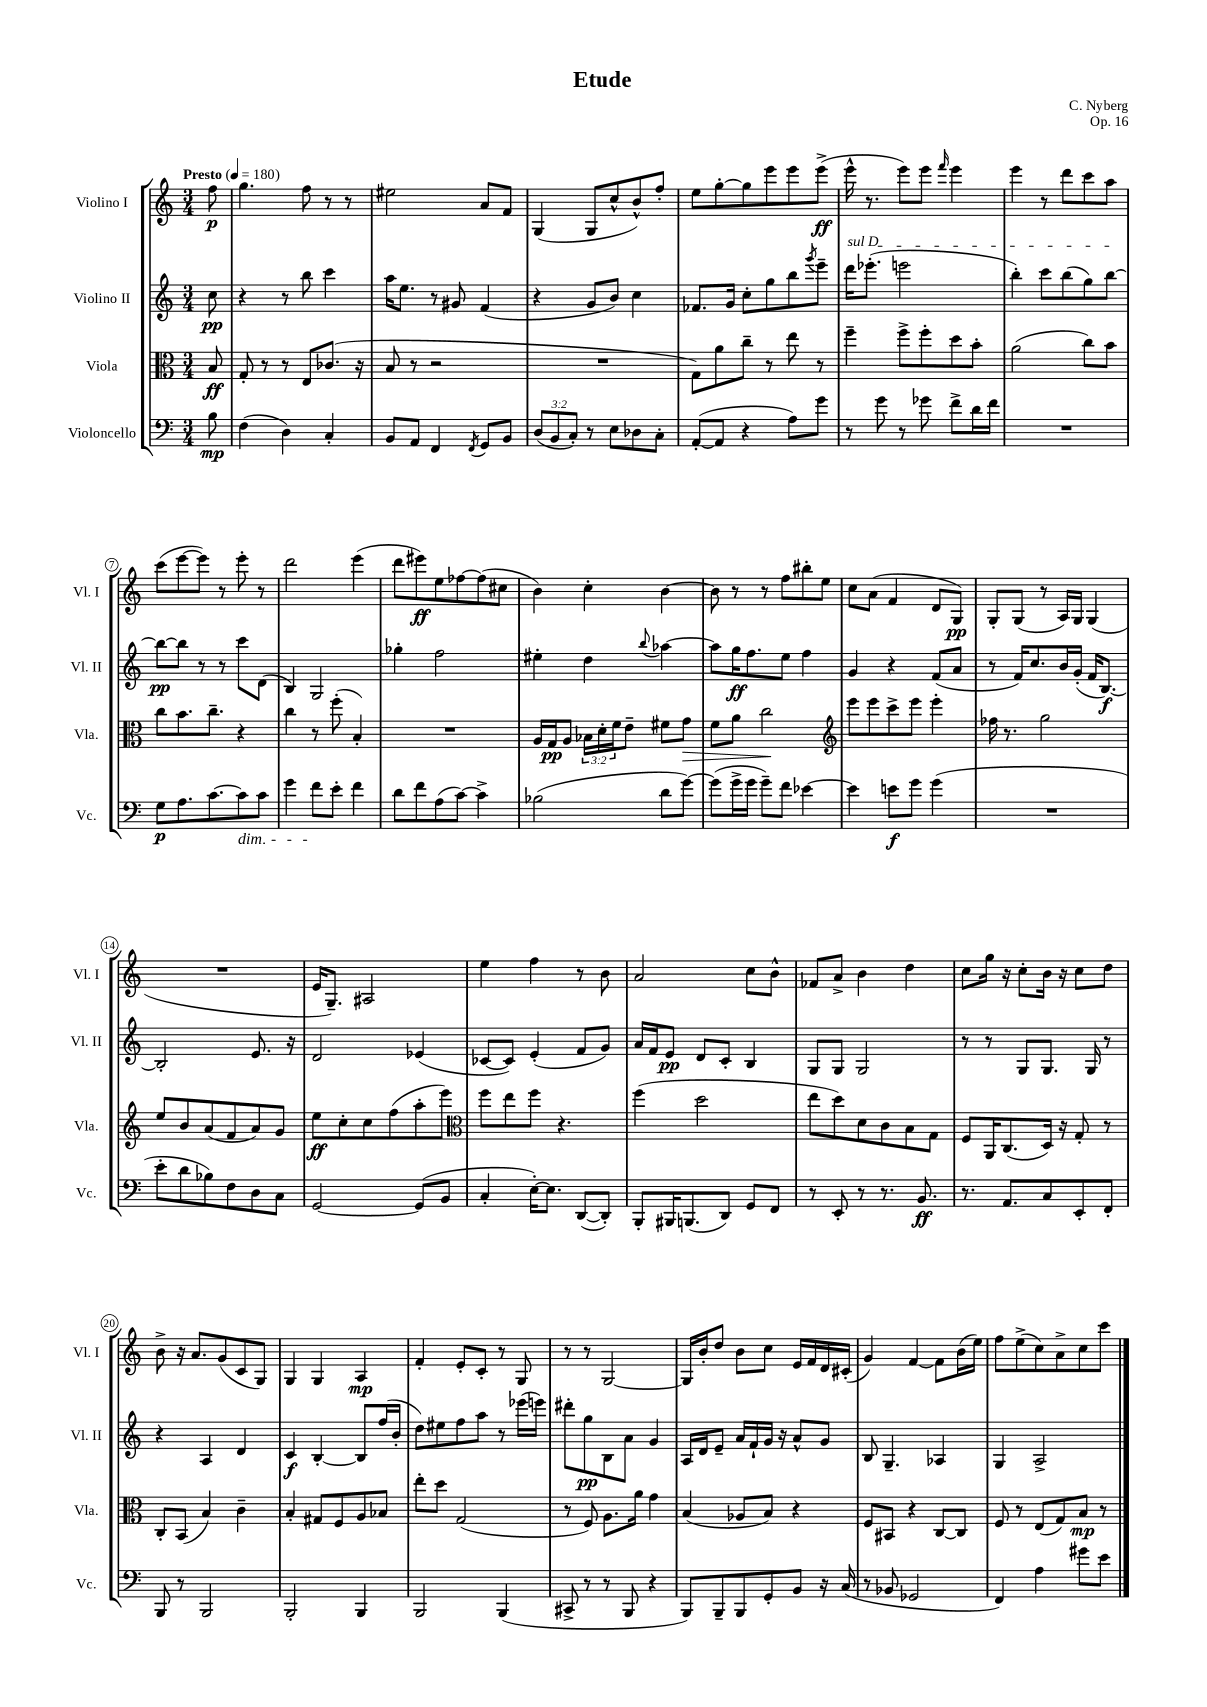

**kern	**kern	**kern	**kern
*staff4	*staff3	*staff2	*staff1
*clefF4	*clefC3	*clefG2	*clefG2
*k[]	*k[]	*k[]	*k[]
*M3/4	*M3/4	*M3/4	*M3/4
*MM180	*MM180	*MM180	*MM180
8B	8B	8cc	8ff
=	=	=	=
(4F	8G'	4r	4.gg
.	8r	.	.
4D)	8r	8r	.
.	8E	8bb	8ff
4C'	(8.c-	4ccc	8r
.	.	.	8r
.	16r	.	.
=	=	=	=
8BB	8B	16aa	2ee#
.	.	8.ee	.
8AA	8r	.	.
4FF	2r	8r	.
.	.	8g#	.
8qFF	.	.	.
8GG	.	(4f	8a
8BB	.	.	8f
=	=	=	=
(12D	2.r	4r	(4G
12BB	.	.	.
12C')	.	.	.
8r	.	8g	8G
8E	.	8b)	8cc^^
8D-	.	4cc	8b^^)
8C'	.	.	8ff'
=	=	=	=
([8AA'	8G)	8.f-	8ee
8AA]	8a	.	[8gg'
.	.	16g	.
4r	8cc~	8cc'	8gg]
.	8r	8gg	8eee
8A)	8ee	8bb	8eee
.	.	8qggg	.
8g	8r	8eee~	(8eee^
=	=	=	=
8r	4ff~	16ddd	16eee^^
.	.	(8.eee-'	8.r
8g	.	.	.
8r	8ff^	2eee	8eee)
8g-	8ff'	.	8eee
.	.	.	16qqfff
8f^	8dd	.	4eee
16d	8b'	.	.
16f	.	.	.
=	=	=	=
2.r	(2a	4bb')	4eee
.	.	8ccc	8r
.	.	(8bb	8ddd
.	8cc)	8gg)	8ccc
.	8b	[8bb	8aa
=	=	=	=
8G	8cc	8bb_	(8ccc
8.A	8.b	8bb]	[8eee
.	.	8r	8eee])
[8.c	8.cc~	.	.
.	.	8r	8r
8c]	4r	8ccc	8eee'
8c	.	(8d	8r
=	=	=	=
4g	4cc	4B)	2ddd
8f	8r	2G	.
8e'	(8ff'	.	.
4f	4B')	.	(4eee
=	=	=	=
8d	2.r	4gg-'	8ddd
8f	.	.	8eee#)
(8A	.	2ff	8ee
[8c)	.	.	[8ff-
4c^]	.	.	(8ff-]
.	.	.	8cc#
=	=	=	=
(2B-	16A	4ee#'	4b)
.	16G	.	.
.	8A	.	.
.	24B-	4dd	4cc'
.	24d'	.	.
.	24f	.	.
.	8e~	.	.
.	.	8qqbb	.
8d	8f#	[4aa-	[4b
[8g)	8g	.	.
=	=	=	=
(8g]	8f	8aa-]	8b]
16g^	8a	16gg	8r
16g	.	8.ff	.
8g~)	2cc	.	8r
8f	.	8ee	8ff
[4e-	.	4ff	8bb#'
.	.	.	8ee
=	=	=	=
*	*clefG2	*	*
4e-]	8eee	4g	8cc
.	8eee	.	(8a
8e	8ccc^	4r	4f
8g	8eee	.	.
(4g	4eee'	(8f	8d
.	.	8a	8G)
=	=	=	=
2.r	16ff-	8r	8G'
.	8.r	.	.
.	.	16f)	(8G
.	.	8.cc	.
.	2gg	.	8r
.	.	16b	16A)
.	.	(16g'	16G
.	.	16f	(4G
.	.	[8.B)	.
=	=	=	=
8e'	8ee	2B']	2.r
8d	8b	.	.
8B-)	(8a	.	.
8F	8f	.	.
8D	8a)	8.e	.
8C	8g	.	.
.	.	16r	.
=	=	=	=
[2GG	8ee	2d	16e
.	.	.	8.G~)
.	8cc'	.	.
.	8cc	.	2A#
.	(8ff	.	.
(8GG]	8aa'	(4e-	.
8BB	8eee)	.	.
=	=	=	=
*	*clefC3	*	*
4C'	8ff	[8c-	4ee
.	8ee	8c-])	.
[16E')	8ff	(4e'	4ff
8.E]	.	.	.
.	4.r	.	.
([8DD	.	8f	8r
8DD'])	.	8g)	8b
=	=	=	=
8BBB'	(4ff	16a	2a
.	.	16f	.
16BBB#	.	8e	.
(8.BBB	.	.	.
.	2dd	8d	.
8DD)	.	8c'	.
8GG	.	4B	8cc
8FF	.	.	8b^^
=	=	=	=
8r	8ee	8G	8f-
8EE'	8dd)	8G	8a^
8r	8d	2G	4b
8.r	8c	.	.
.	8B	.	4dd
8.BB	.	.	.
.	8G	.	.
=	=	=	=
8.r	8F	8r	8cc
.	16AA	8r	16gg
8.AA	(8.C	.	16r
.	.	8G	8cc'
8C	16D)	8.G	16b
.	16r	.	16r
8EE'	8G'	.	8cc
.	.	16G	.
8FF'	8r	8r	8dd
=	=	=	=
8BBB	8C'	4r	8b^
8r	(8BB	.	16r
.	.	.	8.a
2BBB	4B)	4A	.
.	.	.	(8g
.	4c~	4d	8c
.	.	.	8G)
=	=	=	=
2BBB'	4B'	4c	4G
.	8G#	[4B'	4G
.	8F	.	.
4BBB	8A	8B]	4A
.	8B-	(16ff	.
.	.	16b'	.
=	=	=	=
2BBB	8ee'	8dd)	4f'
.	8dd	8ee#	.
.	(2G	8ff	8e'
.	.	8aa	8c'
(4BBB	.	8r	8r
.	.	(16eee-	8G
.	.	16eee)	.
=	=	=	=
8CC#^	8r	8ddd#'	8r
8r	8F)	8gg	8r
8r	8.A	8B	[2G
8BBB	.	8a	.
.	16a	.	.
4r	4g	4g	.
=	=	=	=
8BBB)	(4B	16A	16G]
.	.	16d	16b'
8BBB~	.	8e~	8dd
8BBB	8A-	16a	8b
.	.	16f`	.
8GG'	8B)	16g	8cc
.	.	16r	.
8BB	4r	8a^^	16e
.	.	.	16f
16r	.	8g	16d
(16C	.	.	(16c#'
=	=	=	=
8r	8F	8B	4g)
8BB-	8BB#	4.G~	.
2GG-	4r	.	[4f
.	[8C	4A-	8f]
.	8C]	.	(16b
.	.	.	16ee)
=	=	=	=
4FF)	8F	4G	8ff
.	8r	.	(8ee^
4A	(8E	2A^	8cc)
.	8G)	.	8a^
8g#	8B	.	8cc
8e	8r	.	8ccc
==	==	==	==
*-	*-	*-	*-
